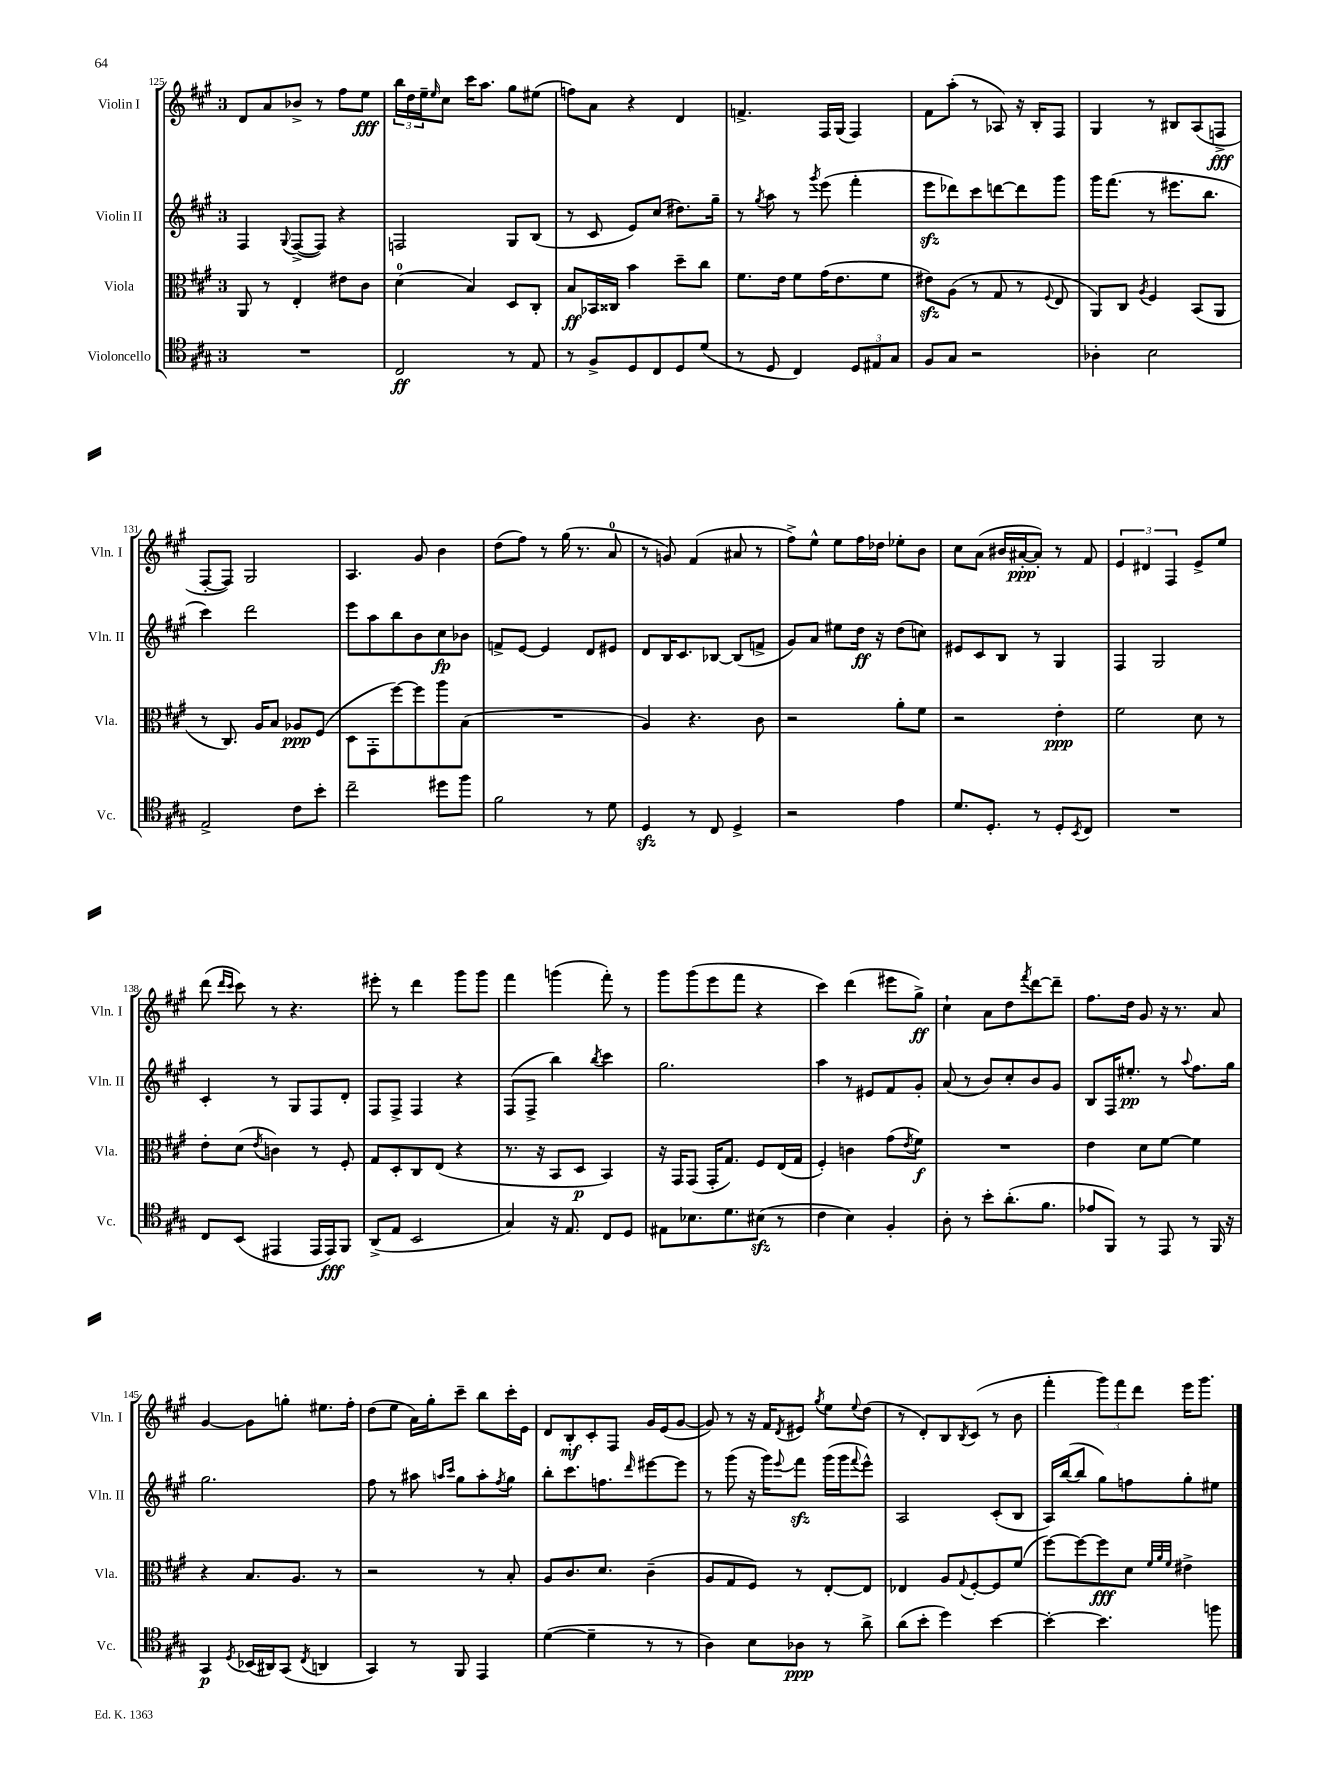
<<
\new StaffGroup <<
\new Staff = "s0" \with { instrumentName = "Violin I" shortInstrumentName = "Vln. I" } {
    \clef treble \key a \major \once \override Staff.TimeSignature.style = #'single-digit \time 3/4
    d'8 a'8 bes'8-> r8 fis''8 e''8\fff |
    \tuplet 3/2 { b''16 d''16 e''16-- } \grace { e''16 } cis''8 cis'''16 a''8. gis''8 eis''8( |
    f''8) a'8 r4 d'4 |
    f'4.-> fis16 gis16( fis4) |
    fis'8 a''8-.( r8 aes8) r16 b16-. fis8 |
    gis4 r8 bis8 a8( f8->\fff |
    fis8~-. fis8) gis2 |
    a4. gis'8 b'4 |
    d''8( fis''8) r8 gis''16( r8. a'8-0 |
    r8 g'8) fis'4( ais'8 r8 |
    fis''8->) e''8-^ e''8 fis''16 des''16 ees''8-. b'8 |
    cis''8 a'8( bis'16 ais'16~-.\ppp ais'8-.) r8 fis'8 |
    \tuplet 3/2 { e'4 dis'4 fis4 } e'8-> e''8 |
    d'''8( \grace { d'''16 cis'''16 } cis'''8) r8 r4. |
    eis'''8-. r8 d'''4 gis'''8 gis'''8 |
    fis'''4 g'''4( fis'''8-.) r8 |
    gis'''8 gis'''8( e'''8 fis'''8 r4 |
    cis'''4) d'''4( eis'''8 gis''8->\ff) |
    cis''4-! a'8 d''8 \acciaccatura { fis'''8 } d'''8~ d'''8-- |
    fis''8. d''16 gis'8 r16 r8. a'8 |
    gis'4~ gis'8 g''8-. eis''8. fis''16-. |
    d''8( e''8 a'16) gis''16-. cis'''8-- b''8 cis'''16-. e'16 |
    d'8 b8-.\mf cis'8-. fis8 gis'16 e'16( gis'8~ |
    gis'8) r8 r16 fis'16 \acciaccatura { d'8 } eis'8 \acciaccatura { gis''8 } e''8 \appoggiatura { e''8 } d''8( |
    r8 d'8-.) b8 \acciaccatura { b8 } cis'8( r8 b'8 |
    fis'''4-. \tuplet 3/2 { gis'''8) fis'''8 d'''8 } e'''16 gis'''8. \bar "|." |
}
\new Staff = "s1" \with { instrumentName = "Violin II" shortInstrumentName = "Vln. II" } {
    \clef treble \key a \major \once \override Staff.TimeSignature.style = #'single-digit \time 3/4
    fis4 \appoggiatura { gis8 } fis8~->( fis8) r4 |
    f2 gis8 b8( |
    r8 cis'8 e'8) cis''8( dis''8.) gis''16-- |
    r8 \acciaccatura { gis''8 } a''8 r8 \acciaccatura { gis'''8 } e'''8( fis'''4-. |
    e'''8\sfz des'''8) cis'''8 d'''8~ d'''8 gis'''8 |
    gis'''16 fis'''8.( r8 eis'''8. b''8. |
    cis'''4) d'''2 |
    e'''8 a''8 b''8 b'8 cis''8\fp bes'8 |
    f'8-> e'8~ e'4 d'8 eis'8 |
    d'8 b16 cis'8. bes8~ bes8( f'8-> |
    gis'8) a'8 eis''8 d''16\ff r16 d''8( c''8) |
    eis'8 cis'8 b8 r8 gis4 |
    fis4 gis2 |
    cis'4-. r8 gis8 fis8 d'8-. |
    fis8 fis8-> fis4 r4 |
    fis8( fis8-> b''4) \acciaccatura { b''8 } cis'''4 |
    gis''2. |
    a''4 r8 eis'8 fis'8 gis'8-. |
    a'8( r8 b'8) cis''8-. b'8 gis'8 |
    b8 fis16 eis''8.-.\pp r8 \appoggiatura { a''8 } fis''8. gis''16 |
    gis''2. |
    fis''8 r8 ais''8 \grace { a''16 cis'''16 } gis''8 a''8-. \acciaccatura { fis''8 } gis''8 |
    b''8-. cis'''8. f''8. \grace { d'''16 } eis'''8~ eis'''8 |
    r8 gis'''8( r16 gis'''16) \appoggiatura { e'''8 } fis'''8\sfz gis'''16( gis'''16 \appoggiatura { fis'''8 } e'''8-^) |
    a2 cis'8-.( b8 |
    a16) b''16~( b''8 gis''8) f''8 gis''8-. eis''8 \bar "|." |
}
\new Staff = "s2" \with { instrumentName = "Viola" shortInstrumentName = "Vla." } {
    \clef alto \key a \major \once \override Staff.TimeSignature.style = #'single-digit \time 3/4
    a,8 r8 e4-. eis'8 cis'8 |
    d'4-0( b4) d8 cis8-. |
    b8\ff bes,16 cisis16 b'4 d''8-- cis''8 |
    fis'8. e'16 fis'8 gis'16( e'8. fis'8 |
    eis'8\sfz) a8( r8 gis8 r8 \appoggiatura { fis8 } e8 |
    a,8) cis8 \acciaccatura { a8 } fis4 b,8( a,8 |
    r8 cis8.) a16 b8 aes8\ppp fis8( |
    d8 gis,8-. fis''8~) fis''8 a''8 b8( |
    R2. |
    a4) r4. cis'8 |
    r2 a'8-. fis'8 |
    r2 e'4-.\ppp |
    fis'2 d'8 r8 |
    e'8-. d'8( \acciaccatura { e'8 } c'4) r8 fis8-. |
    gis8 d8-. cis8 e8( r4 |
    r8. r16 b,8 d8\p b,4) |
    r16 gis,16 gis,8( gis,16-. gis8.) fis8 e16( gis16 |
    fis4-.) c'4 gis'8( \acciaccatura { e'8 } fis'8\f) |
    R2. |
    e'4 d'8 fis'8~ fis'4 |
    r4 b8. a8. r8 |
    r2 r8 b8-. |
    a8 cis'8. d'8. cis'4--( |
    a8 gis8 fis8) r8 e8~-. e8 |
    ees4 a8 \appoggiatura { gis8 } fis8~-. fis8 fis'8( |
    fis''8~) fis''8~ fis''8\fff d'8 \grace { fis'32 a'32 fis'32 } eis'4-> \bar "|." |
}
\new Staff = "s3" \with { instrumentName = "Violoncello" shortInstrumentName = "Vc." } {
    \clef tenor \key a \major \once \override Staff.TimeSignature.style = #'single-digit \time 3/4
    R2. |
    cis2\ff r8 e8 |
    r8 fis8-> d8 cis8 d8 d'8( |
    r8 d8 cis4) \tuplet 3/2 { d8 eis8 gis8 } |
    fis8 gis8 r2 |
    aes4-. b2 |
    e2-> cis'8 b'8-. |
    cis''2-- dis''8 fis''8 |
    fis'2 r8 d'8 |
    d4\sfz r8 cis8 d4-> |
    r2 e'4 |
    d'8. d8.-. r8 d8-. \acciaccatura { b,8 } cis8 |
    R2. |
    cis8 b,8( eis,4 eis,16 eis,16\fff) fis,8 |
    a,8->( e8 b,2 |
    gis4) r16 e8. cis8 d8 |
    eis8 bes8. d'8. bis8\sfz( r8 |
    cis'4 b4) fis4-. |
    a8-. r8 b'8-. a'8.-.( fis'8. |
    ees'8 fis,8) r8 e,8 r8 fis,16 r16 |
    gis,4\p \acciaccatura { d8 } bes,16( ais,16) gis,8( \acciaccatura { cis8 } a,4 |
    gis,4) r8 fis,8 e,4 |
    d'4~( d'4-- r8 r8 |
    a4) b8 aes8\ppp r8 a'8-> |
    a'8( b'8-. d''4) b'4~ |
    b'4~-. b'4. f''8 \bar "|." |
}
>>
>>
\layout { \context { \Score currentBarNumber = #125 } }
